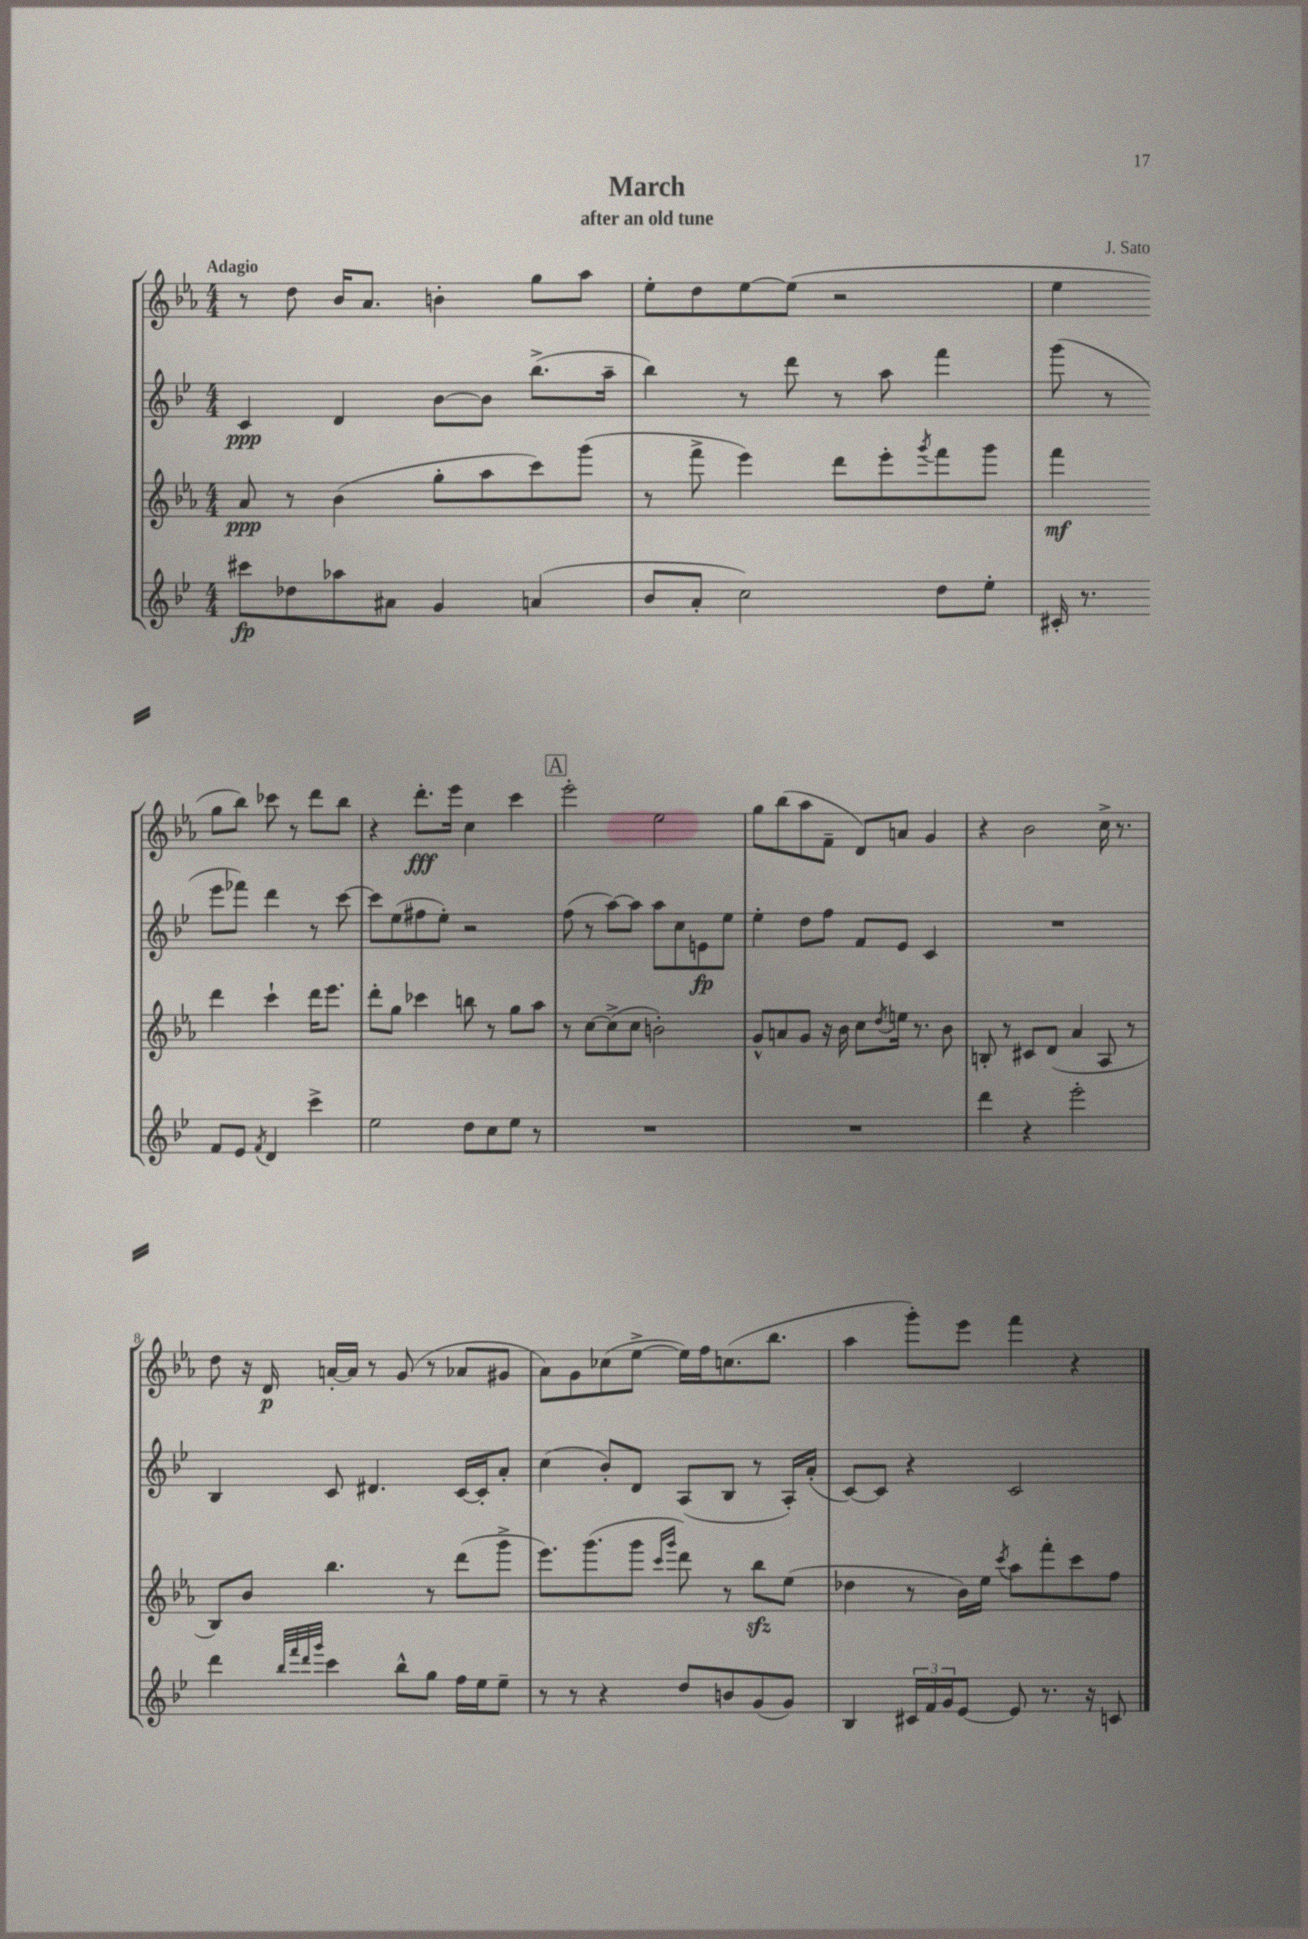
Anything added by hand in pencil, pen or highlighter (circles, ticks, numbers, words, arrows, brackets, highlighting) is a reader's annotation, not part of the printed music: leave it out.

**kern	**dynam	**kern	**dynam	**kern	**dynam	**kern	**dynam
*part4	*part4	*part3	*part3	*part2	*part2	*part1	*part1
*staff4	*staff4	*staff3	*staff3	*staff2	*staff2	*staff1	*staff1
*clefG2	*	*clefG2	*	*clefG2	*	*clefG2	*
*k[b-e-]	*	*k[b-e-a-]	*	*k[b-e-]	*	*k[b-e-a-]	*
*M4/4	*	*M4/4	*	*M4/4	*	*M4/4	*
=1	=1	=1	=1	=1	=1	=1	=1
!	!	!	!	!	!	!LO:TX:a:B:t=Adagio	!
8ccc#X\L	fp	8a-/	ppp	4c/	ppp	8r	.
8dd-X\	.	8r	.	.	.	8dd\	.
8aa-X\	.	(4b-\	.	4d/	.	16b-/KL	.
.	.	.	.	.	.	8.a-/J	.
8a#X\J	.	.	.	.	.	.	.
4g/	.	8gg'\L	.	[8b-\L	.	4bn'\	.
.	.	8aa-\	.	8b-\J]	.	.	.
(4an/	.	8ccc\)	.	(8.bb-^\L	.	8gg\L	.
.	.	(8ggg\J	.	.	.	8aa-\J	.
.	.	.	.	16aa~\Jk	.	.	.
=2	=2	=2	=2	=2	=2	=2	=2
8b-/L	.	8r	.	4bb-\)	.	8ee-'\L	.
8a'/J	.	8fff^\	.	.	.	8dd\	.
2cc\)	.	4eee-\)	.	8r	.	[8ee-\	.
.	.	.	.	8ddd\	.	(8ee-\J]	.
.	.	8ddd\L	.	8r	.	2r	.
.	.	8eee-'\	.	8aa\	.	.	.
.	.	8qggg/	.	.	.	.	.
8dd\L	.	8fff\	.	4fff\	.	.	.
8ee-'\J	.	8ggg\J	.	.	.	.	.
=3	=3	=3	=3	=3	=3	=3	=3
16c#X'/	.	4fff\	mf	(8ggg\	.	4ee-\	.
8.r	.	.	.	.	.	.	.
.	.	.	.	8r	.	.	.
8f/L	.	4ddd\	.	8eee-\L	.	8gg\L	.
8e-/J	.	.	.	8fff-X\J)	.	8bb-\J)	.
8qf/	.	.	.	.	.	.	.
4d/	.	4ccc`\	.	4ddd\	.	8ccc-X\	.
.	.	.	.	.	.	8r	.
4ccc^\	.	16ddd\KL	.	8r	.	8ddd\L	.
.	.	8.eee-\J	.	.	.	.	.
.	.	.	.	[8ccc\	.	8bb-\J	.
!!LO:LB:g=z
=4	=4	=4	=4	=4	=4	=4	=4
2ee-\	.	8ddd'\L	.	8ccc\L]	.	4r	.
.	.	8gg\J	.	(8ee-\	.	.	.
.	.	4ccc-X\	.	8ff#X\	.	8.ddd'\L	fff
.	.	.	.	8ee-'\J)	.	.	.
.	.	.	.	.	.	16eee-\Jk	.
8dd\L	.	8bbn\	.	2r	.	4cc\	.
8cc\	.	8r	.	.	.	.	.
8ee-\J	.	8gg\L	.	.	.	4ccc\	.
8r	.	8aa-\J	.	.	.	.	.
!!LO:REH:place=s1:t=A
=5	=5	=5	=5	=5	=5	=5	=5
1r	.	8r	.	(8ff\	.	2eee-'\	.
.	.	[8cc\L	.	8r	.	.	.
.	.	(8cc^\]	.	[8aa\L)	.	.	.
.	.	8cc\J	.	8aa\J]	.	.	.
.	.	2bn'\)	.	8aa\L	.	2ee-\	.
.	.	.	.	8cc\	.	.	.
.	.	.	.	8en\	fp	.	.
.	.	.	.	8ee-\J	.	.	.
=6	=6	=6	=6	=6	=6	=6	=6
1r	.	8g^^/L	.	4ee-'\	.	8gg\L	.
.	.	8an/	.	.	.	(8bb-\	.
.	.	8g/J	.	8dd\L	.	8aa-\	.
.	.	16r	.	8ff\J	.	8f~\J	.
.	.	16b-\	.	.	.	.	.
.	.	8cc\L	.	8f/L	.	8d/L)	.
.	.	8qdd/	.	.	.	.	.
.	.	16een\Jk	.	8e-/J	.	8an/J	.
.	.	8.r	.	.	.	.	.
.	.	.	.	4c/	.	4g/	.
.	.	8b-\	.	.	.	.	.
=7	=7	=7	=7	=7	=7	=7	=7
4ddd\	.	8Bn'/	.	1r	.	4r	.
.	.	8r	.	.	.	.	.
4r	.	8c#X/L	.	.	.	2b-\	.
.	.	(8d/J	.	.	.	.	.
2eee-'\	.	4a-/	.	.	.	.	.
.	.	8A-/	.	.	.	16cc^\	.
.	.	.	.	.	.	8.r	.
.	.	8r	.	.	.	.	.
!!LO:LB:g=z
=8	=8	=8	=8	=8	=8	=8	=8
4ddd\	.	8B-/L)	.	4B-/	.	8dd\	.
.	.	8b-/J	.	.	.	16r	.
.	.	.	.	.	.	16d/	p
32qqbb-/LLL	.	.	.	.	.	.	.
32qqfff/	.	.	.	.	.	.	.
32qqddd/	.	.	.	.	.	.	.
32qqggg/JJJ	.	.	.	.	.	.	.
4ccc\	.	4.bb-\	.	8c/	.	[16an'/LL	.
.	.	.	.	.	.	16a/JJ]	.
.	.	.	.	4.d#X/	.	8r	.
8bb-^^\L	.	.	.	.	.	(8g/	.
8gg\J	.	8r	.	.	.	8r	.
16ff\LL	.	(8ddd\L	.	[16c/LL	.	8a-X/L	.
16ee-\J	.	.	.	16c'/J]	.	.	.
8ee-~\J	.	8ggg^\J	.	8a'/J	.	8g#X/J	.
=9	=9	=9	=9	=9	=9	=9	=9
8r	.	8.eee-\L)	.	(4cc\	.	8a-\L)	.
8r	.	.	.	.	.	8g\	.
.	.	(8.ggg\	.	.	.	.	.
4r	.	.	.	8b-'/L)	.	(8cc-X\	.
.	.	8ggg\J	.	8d/J	.	[8ee-^\J	.
.	.	16qqccc/LL	.	.	.	.	.
.	.	16qqggg/JJ	.	.	.	.	.
8dd/L	.	8ddd\)	.	(8A/L	.	16ee-\LL])	.
.	.	.	.	.	.	16ff\J	.
8bn/	.	8r	.	8B-/J	.	(8.ccn\	.
(8g/	.	8bb-zz\L	.	8r	.	.	.
.	.	.	.	.	.	8.bb-\J	.
8g/J)	.	(8ee-\J	.	16A'/LL)	.	.	.
.	.	.	.	(16a'/JJ	.	.	.
=10	=10	=10	=10	=10	=10	=10	=10
4B-/	.	4dd-X\	.	[8c/L)	.	4aa-\	.
.	.	.	.	8c/J]	.	.	.
24c#X/LL	.	8r	.	4r	.	8ggg'\L)	.
24f/	.	.	.	.	.	.	.
24g/J	.	.	.	.	.	.	.
[8e-/J	.	16b-\LL)	.	.	.	8eee-\J	.
.	.	16ee-\JJ	.	.	.	.	.
.	.	8qccc/	.	.	.	.	.
8e-/]	.	8aa-\L	.	2c/	.	4fff\	.
8.r	.	8fff'\	.	.	.	.	.
.	.	8ccc\	.	.	.	4r	.
16r	.	.	.	.	.	.	.
8cn/	.	8ff\J	.	.	.	.	.
==	==	==	==	==	==	==	==
*-	*-	*-	*-	*-	*-	*-	*-
